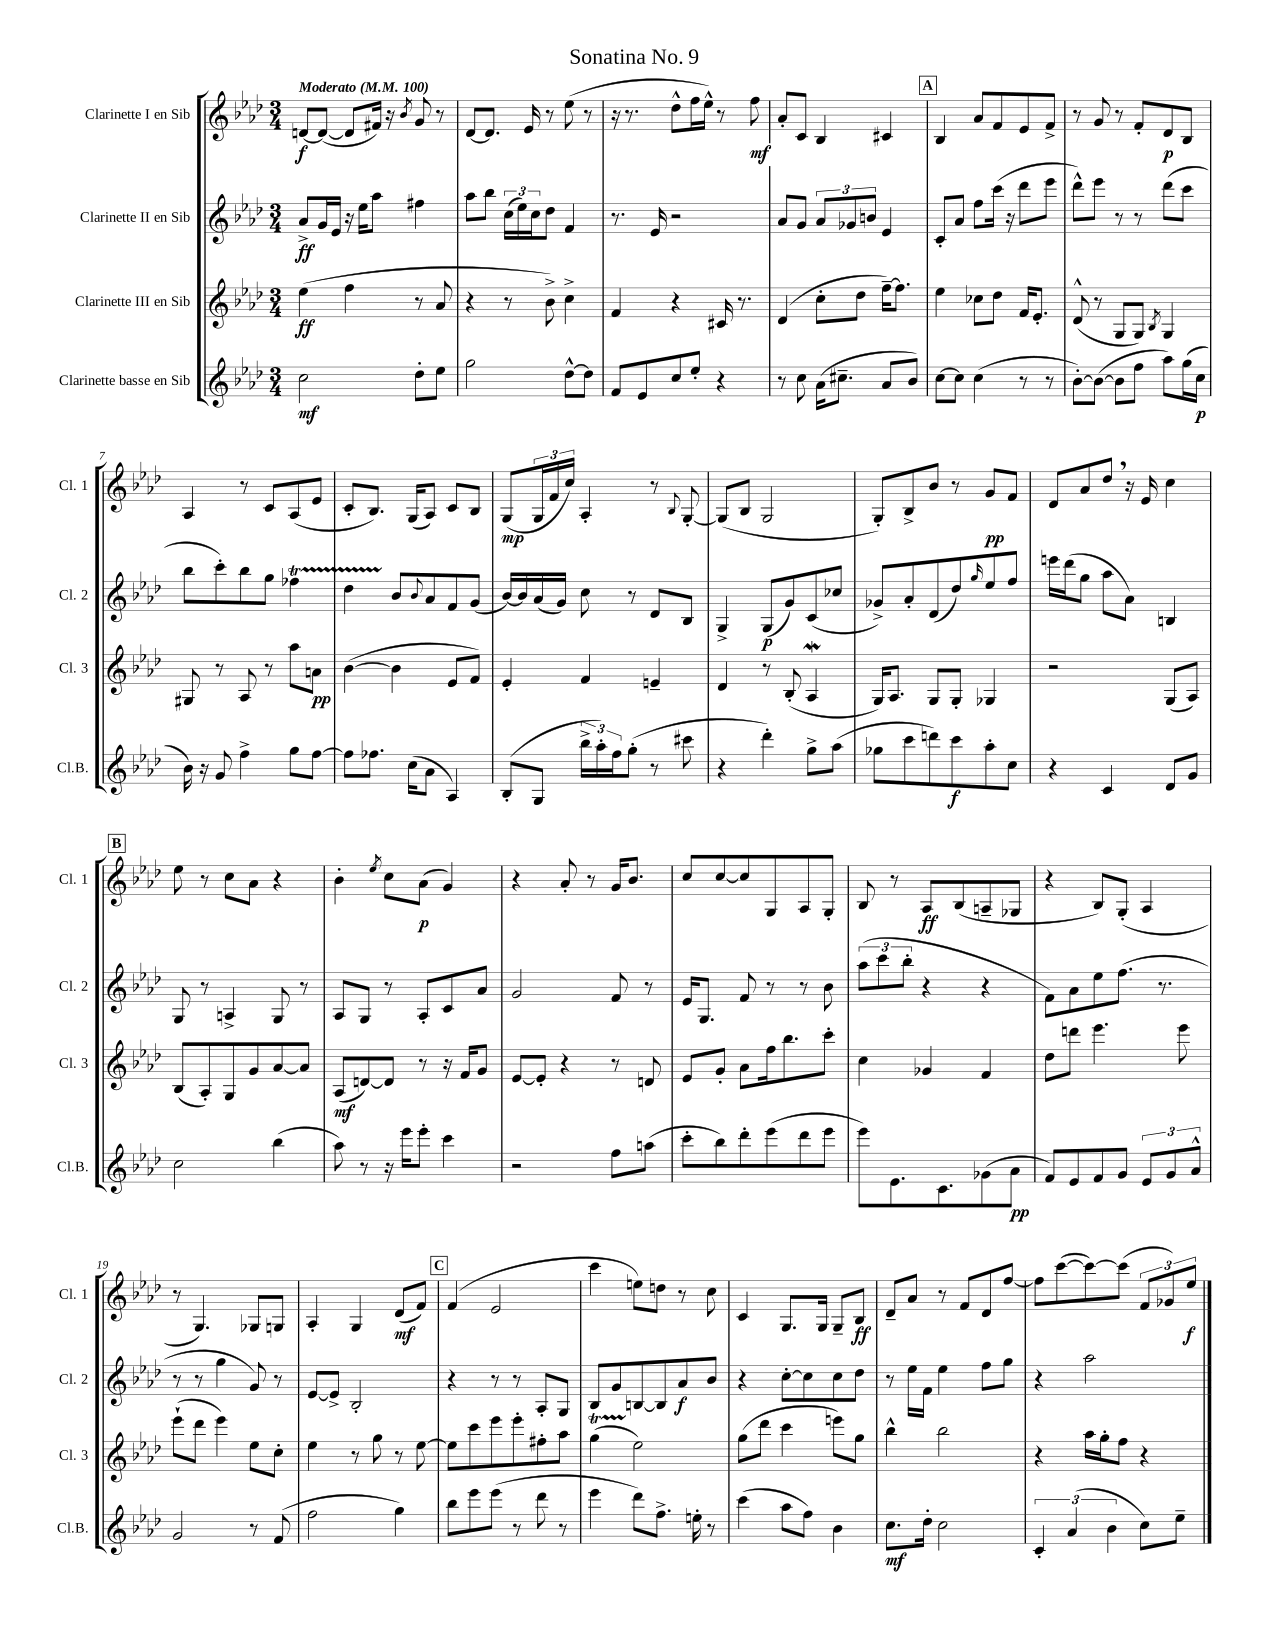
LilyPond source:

\header { title = "Sonatina No. 9" }
<<
\new StaffGroup <<
\new Staff = "s0" \with { instrumentName = "Clarinette I en Sib" shortInstrumentName = "Cl. 1" } {
    \clef treble \key aes \major \numericTimeSignature \time 3/4 \tempo "Moderato" 4 = 100
    d'8~\f d'8~( d'8 fis'16) r16 \acciaccatura { bes'8 } g'8 r8 |
    des'8~ des'8. ees'16 r8 ees''8( r8 |
    r16 r8. des''8-^ f''16 ees''16-^) r8 f''8\mf |
    aes'8-. c'8 bes4 cis'4 |
    \mark \markup { \box "A" } bes4 aes'8 f'8 ees'8 f'8-> |
    r8 g'8 r8 f'8-. des'8\p bes8 |
    aes4 r8 c'8 aes8( ees'8 |
    c'8-. bes8.) g16( aes8) c'8 bes8 |
    g8\mp( \tuplet 3/2 { g16 f'16 c''16) } aes4-. r8 \appoggiatura { bes8 } g8~-. |
    g8( bes8 g2 |
    g8-.) bes8-> bes'8 r8 g'8\pp f'8 |
    des'8 aes'8 des''8 \breathe r16 ees'16 c''4 |
    \mark \markup { \box "B" } ees''8 r8 c''8 aes'8 r4 |
    bes'4-. \acciaccatura { ees''8 } c''8 aes'8\p( g'4) |
    r4 aes'8-. r8 g'16 bes'8. |
    c''8 c''8~ c''8 g8 aes8 g8-. |
    bes8 r8 aes8\ff bes8( a8-- ges8 |
    r4 bes8) g8-.( aes4 |
    r8 g4.) ges8 g8 |
    aes4-. g4 des'8\mf( f'8) |
    \mark \markup { \box "C" } f'4( ees'2 |
    c'''4 e''8) d''8 r8 c''8 |
    c'4 g8. g16 g8-- bes8\ff |
    des'8-- aes'8 r8 f'8 des'8 f''8~ |
    f''8 c'''8~( c'''8~) c'''8( \tuplet 3/2 { f'8 ges'8) ees''8\f } \bar "|." |
}
\new Staff = "s1" \with { instrumentName = "Clarinette II en Sib" shortInstrumentName = "Cl. 2" } {
    \clef treble \key aes \major \numericTimeSignature \time 3/4
    aes'8->\ff g'16 ees'16 r16 ees''16 aes''8 fis''4 |
    aes''8 bes''8 \tuplet 3/2 { c''16( ees''16) c''16 } des''8 f'4 |
    r8. ees'16 r2 |
    aes'8 g'8 \tuplet 3/2 { aes'8 ges'8 b'8 } ees'4 |
    \mark \markup { \box "A" } c'8-. aes'8 f''8 c'''16( r16 des'''8 ees'''8 |
    des'''8-^) ees'''8 r8 r8 des'''8( c'''8 |
    bes''8 c'''8-.) bes''8 g''8 fes''4\startTrillSpan |
    des''4 bes'8\stopTrillSpan \appoggiatura { bes'8 } aes'8 f'8 g'8( |
    bes'16~) bes'16 aes'16( g'16) c''8 r8 des'8 bes8 |
    g4-> g8\p( g'8) c'8( ces''8 |
    ges'8->) aes'8-. des'8( des''8) \grace { g''16 } ees''8 f''8 |
    e'''16 des'''16( g''8 aes''8 aes'8) b4 |
    \mark \markup { \box "B" } g8 r8 a4-> g8 r8 |
    aes8 g8 r8 aes8-. c'8 aes'8 |
    g'2 f'8 r8 |
    ees'16 g8. f'8 r8 r8 bes'8 |
    \tuplet 3/2 { aes''8( c'''8 bes''8-. } r4 r4 |
    f'8) aes'8 ees''8 f''8.( r8. |
    r8 r8 g''4 g'8) r8 |
    ees'8~ ees'8-> bes2-. |
    \mark \markup { \box "C" } r4 r8 r8 aes8-. g8 |
    bes8 g'8 b8~ b8 aes'8\f bes'8 |
    r4 c''8~-. c''8 c''8 des''8 |
    r8 ees''16 f'16 ees''4 f''8 g''8 |
    r4 aes''2 \bar "|." |
}
\new Staff = "s2" \with { instrumentName = "Clarinette III en Sib" shortInstrumentName = "Cl. 3" } {
    \clef treble \key aes \major \numericTimeSignature \time 3/4
    ees''4\ff( f''4 r8 aes'8 |
    r4 r8 bes'8->) c''4-> |
    f'4 r4 cis'16 r8. |
    des'4( c''8-. des''8 f''16~--) f''8. |
    \mark \markup { \box "A" } ees''4 ces''8 des''8 f'16 ees'8.-. |
    des'8-^( r8 g8 g8) \acciaccatura { bes8 } g4 |
    gis8 r8 aes8 r8 aes''8 a'8\pp |
    bes'4~( bes'4 ees'8 f'8) |
    ees'4-. f'4 e'4-- |
    des'4 r8 bes8-.( aes4\mordent |
    g16) aes8. g8 g8-. ges4 |
    r2 g8( aes8) |
    \mark \markup { \box "B" } bes8( aes8-.) g8 g'8 aes'8~ aes'8 |
    aes8\mf( d'8~) d'8 r8 r16 f'16 g'8 |
    ees'8~ ees'8-. r4 r8 d'8 |
    ees'8 g'8-. aes'8 f''16 bes''8. c'''8-. |
    c''4 ges'4 f'4 |
    des''8 d'''8 ees'''4. ees'''8 |
    ees'''8-!( des'''8 ees'''4) ees''8 c''8-. |
    ees''4 r8 g''8 r8 ees''8~ |
    \mark \markup { \box "C" } ees''8 c'''8 ees'''8 ees'''8-. fis''8-. aes''8 |
    g''4\startTrillSpan( ees''2\stopTrillSpan) |
    g''8( des'''8 c'''4 e'''8) g''8 |
    bes''4-^ bes''2 |
    r4 aes''16 g''16-. f''8 r4 \bar "|." |
}
\new Staff = "s3" \with { instrumentName = "Clarinette basse en Sib" shortInstrumentName = "Cl.B." } {
    \clef treble \key aes \major \numericTimeSignature \time 3/4
    c''2\mf des''8-. ees''8 |
    g''2 des''8~-^ des''8 |
    f'8 ees'8 c''8 ees''8-. r4 |
    r8 c''8 aes'16( cis''8.-- aes'8 bes'8) |
    \mark \markup { \box "A" } c''8~ c''8 c''4( r8 r8 |
    bes'8~-.) bes'8~( bes'8 f''8 aes''8) g''16( c''16\p |
    bes'16) r16 g'8 f''4-> g''8 f''8~ |
    f''8 fes''8. c''16( aes'8 aes4) |
    bes8-.( g8 \tuplet 3/2 { bes''16-> aes''16-.) f''16 } g''8-.( r8 cis'''8 |
    r4 des'''4-.) g''8-> aes''8( |
    ges''8 c'''8 d'''8) c'''8\f aes''8-. c''8 |
    r4 c'4 des'8 g'8 |
    \mark \markup { \box "B" } c''2 bes''4( |
    aes''8) r8 r16 ees'''16 ees'''8-. c'''4 |
    r2 f''8 a''8( |
    c'''8-. bes''8) des'''8-. ees'''8( des'''8 ees'''8 |
    ees'''8) ees'8. c'8. ges'8( aes'8\pp |
    f'8) ees'8 f'8 g'8 \tuplet 3/2 { ees'8 g'8 aes'8-^ } |
    g'2 r8 f'8( |
    f''2 g''4) |
    \mark \markup { \box "C" } bes''8 ees'''8 ees'''8( r8 des'''8 r8 |
    ees'''4 des'''8) f''8.-> e''16-. r8 |
    c'''4( aes''8 f''8) bes'4 |
    c''8.\mf des''16-. c''2 |
    \tuplet 3/2 { c'4-. aes'4( bes'4 } c''8) ees''8-- \bar "|." |
}
>>
>>
